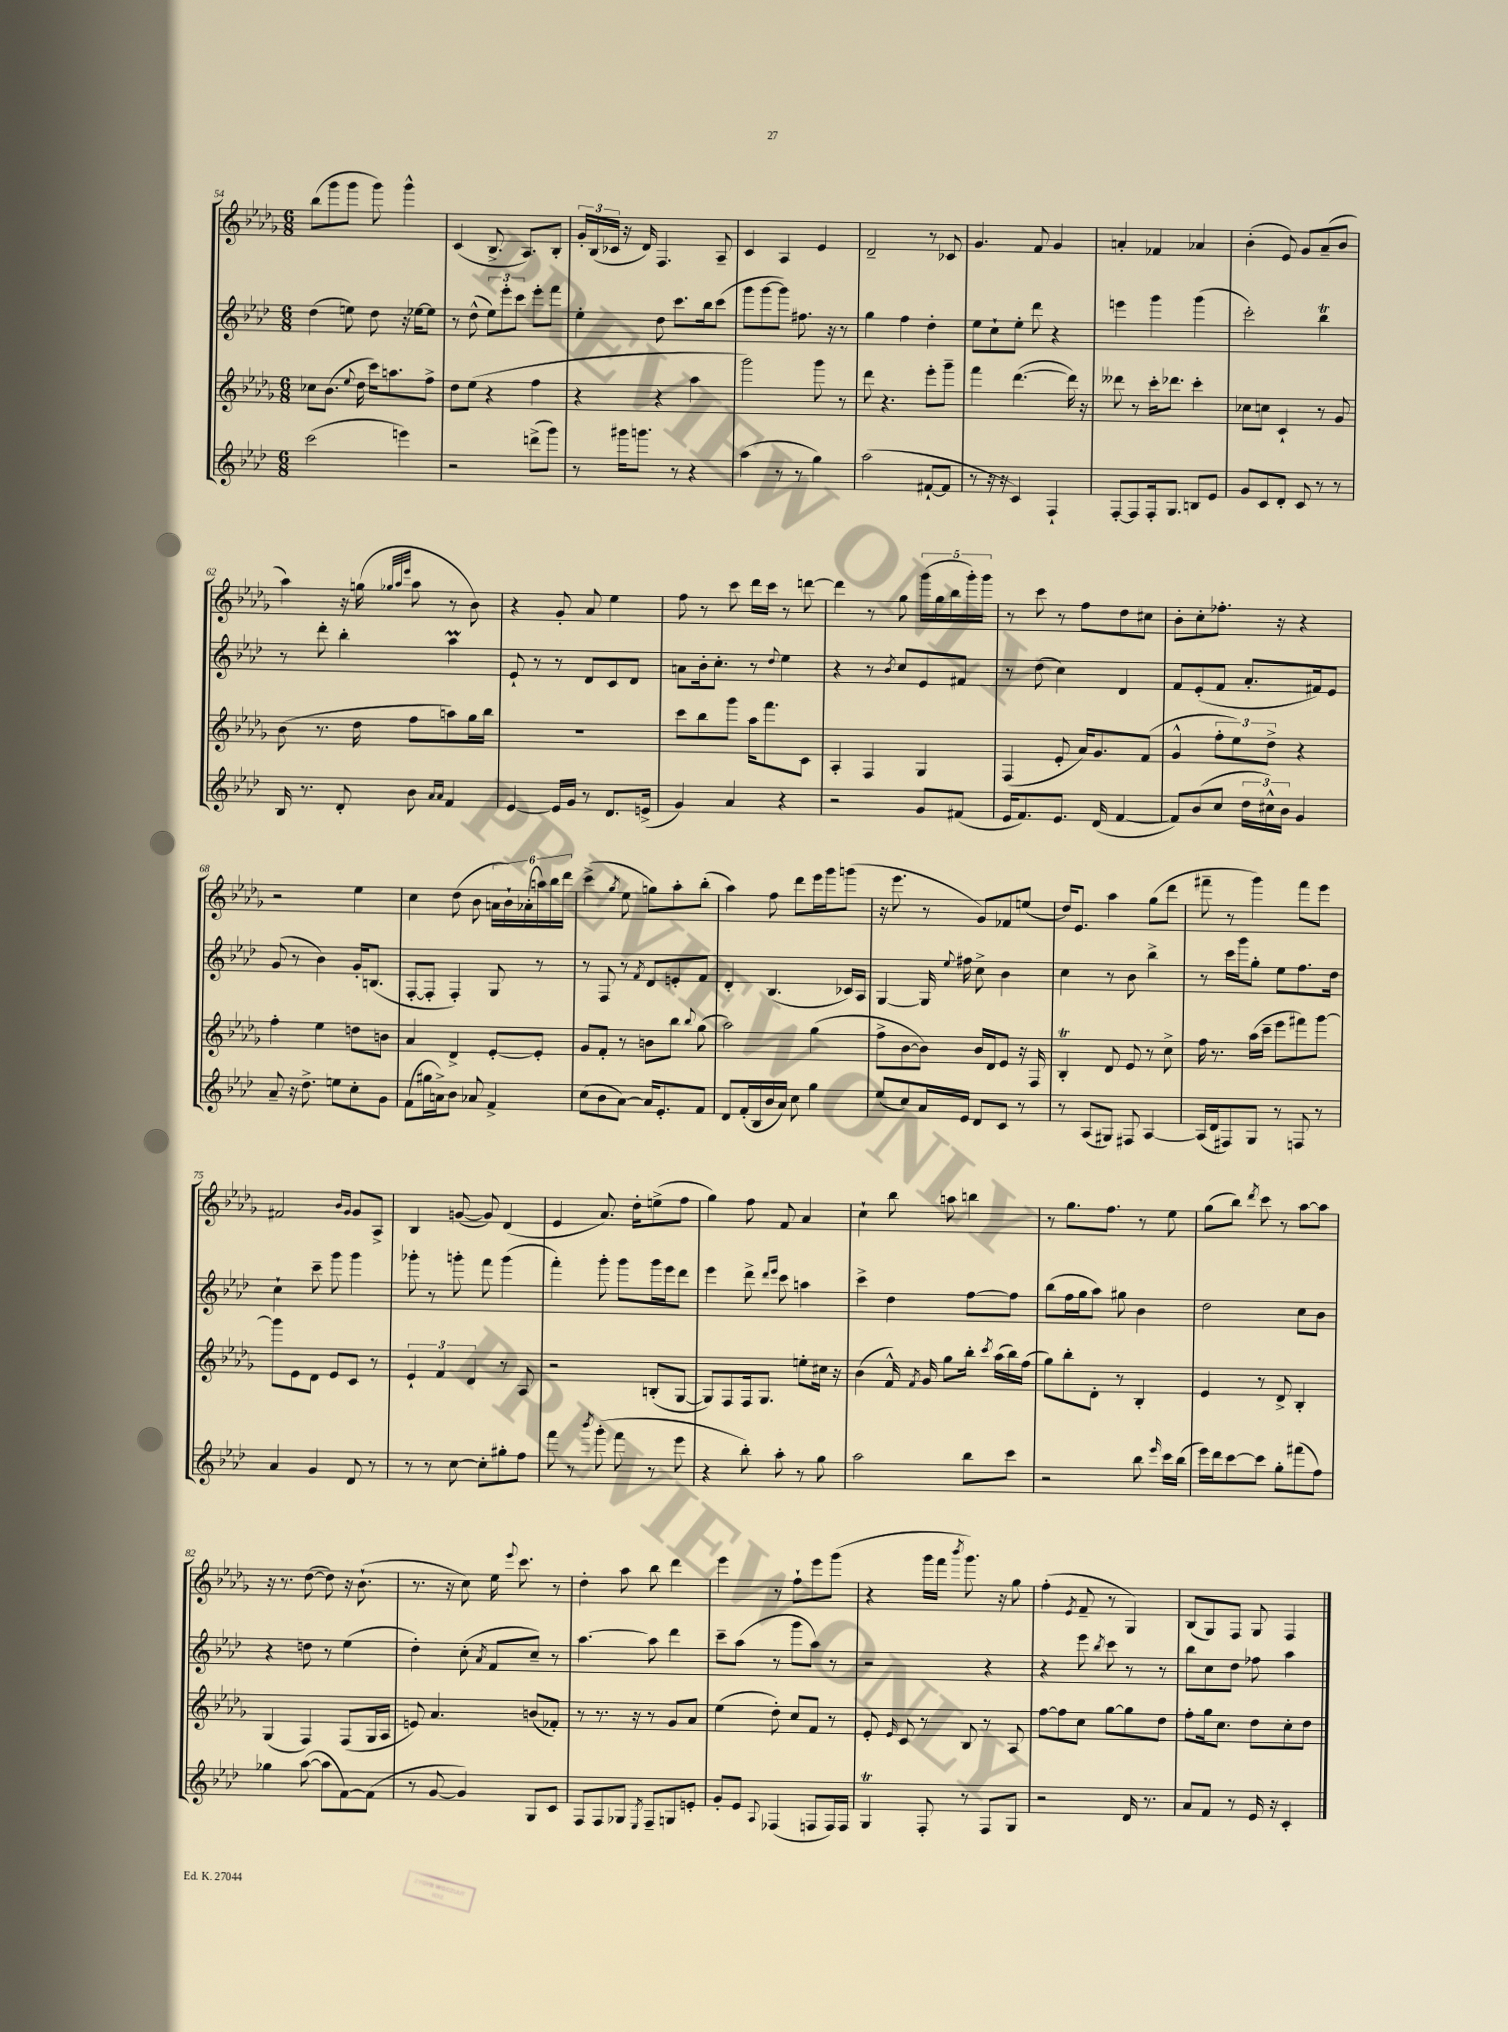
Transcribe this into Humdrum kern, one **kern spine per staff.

**kern	**kern	**kern	**kern
*part4	*part3	*part2	*part1
*staff4	*staff3	*staff2	*staff1
*clefG2	*clefG2	*clefG2	*clefG2
*k[b-e-a-d-]	*k[b-e-a-d-g-]	*k[b-e-a-d-]	*k[b-e-a-d-g-]
*M6/8	*M6/8	*M6/8	*M6/8
=54	=54	=54	=54
(2ccc\	8cc-X\L	(4dd-\	(8bb-\L
.	(8.b-\J	.	8ggg-\
.	.	8een\)	8ggg-\J
.	8qqee-/	.	.
.	16dd-\	.	.
.	16ccc\KL)	8dd-\	8ggg-\)
.	8.aan\	.	.
4eeen\)	.	16r	4ggg-^^\
.	.	[16ee-X\KL	.
.	8ff^\J	8ee-\J]	.
=55	=55	=55	=55
2r	8dd-\L	8r	(4c/
.	(8ee-\J	(8dd-^^\	.
.	4r	12ee-\L)	8.B-^/
.	.	12eee-'\	.
.	.	12ccc\J	.
.	.	.	8.A-/L)
(8dddn^\L	4ff\	8eee-'\L	.
8ggg\J)	.	8fff\J	8B-'/J
=56	=56	=56	=56
8r	4r	4ee-'\	24g-'/LL
.	.	.	(24B-/
.	.	.	24c-X/JJ
16ggg#X\KL	.	.	16r
8.gggn\J	.	.	16d-/)
.	4r	8dd-\	4.F/
8r	.	8.ccc\L	.
4r	4aa-\	.	.
.	.	16bb-\k	.
.	.	(8ccc\J	8A-~/
=57	=57	=57	=57
(4aa-\	2ggg-\)	8ggg\L	4c/
.	.	[8ggg\	.
8r	.	8ggg\J])	4A-/
8r	.	8.ff#X\	.
4gg\)	8ggg-\	.	4e-/
.	.	16r	.
.	8r	8r	.
=58	=58	=58	=58
(2aa-\	8ddd-\	4gg\	2d-~/
.	4.r	.	.
.	.	4ff\	.
[8f#X`/L	8eee-'\L	4dd-'\	8r
8f#/J]	8ggg-~\J	.	8c-X/
=59	=59	=59	=59
8r	4fff\	8ee-\L	4.g-/
16r	.	8cc`\	.
16r	.	.	.
4c/)	([4.ddd-\	8ee-'\J	.
.	.	8ddd-\	8f/
4F`/	.	4r	4g-/
.	16ddd-\])	.	.
.	16r	.	.
=60	=60	=60	=60
[8F'/L	8ddd--X\	4eeen\	4an'/
8F/]	8r	.	.
16F'/k	16ccc'\KL	4ggg\	4f-X/
8.G/J	8.ddd-X\J	.	.
8Bn/L	4ccc'\	(4ggg\	4a-X/
8e-/J	.	.	.
=61	=61	=61	=61
8g/L	8cc-X\L	2ccc'\)	(4b-'\
8c/	8ccn\J	.	.
8d-'/J	4c`/	.	8e-/)
8c/	.	.	8g-/L
8r	8r	4bb-T\	(8a-~/
8r	8g-/	.	8b-/J
!!LO:LB:g=z
=62	=62	=62	=62
16B-/	(8b-\	8r	4aa-\)
8.r	.	.	.
.	8.r	8ddd-'\	.
8d-'/	.	4bb-'\	16r
.	16dd-\	.	(16ggn\
.	.	.	32qqgg-X/LLL
.	.	.	32qqaa-/
.	.	.	32qqeee-/JJJ
8b-\	8ff\L	.	8aa-\
16qqa-/LL	.	.	.
16qqa-/JJ	.	.	.
4f/	8aan\)	4aa-M\	8r
.	16gg-\L	.	8b-\)
.	16bb-\JJ	.	.
=63	=63	=63	=63
[4e-/	2.r	8e-`/	4r
.	.	8r	.
16e-/LL]	.	8r	8g-'/
16g/JJ	.	.	.
8r	.	8d-/L	8a-/
8.d-/L	.	8c/	4ee-\
.	.	8d-/J	.
(16en^/Jk	.	.	.
=64	=64	=64	=64
4g/)	8ccc\L	8an\L	8ff\
.	8bb-\	16b-'\k	8r
.	.	8.cc'\J	.
4a-/	8ggg-\J	.	8ccc\
.	16aa-\KL	8r	16ddd-\LL
.	8.fff\	.	16ccc\JJ
.	.	8qqdd-/	.
4r	.	4ee-\	8r
.	8c\J	.	[8dddn\
=65	=65	=65	=65
2r	4A-'/	4r	4ddd\]
.	4F/	8r	8r
.	.	8qb-/	.
.	.	8cc/L	8gg-\
8g/L	4G-/	8e-/	(20ggg-\LL
.	.	.	20gg-\
.	.	.	20bb-\
(8f#X/J	.	8f#X/J	.
.	.	.	20ggg-'\)
.	.	.	20ggg-\JJ
=66	=66	=66	=66
16e-/KL	(4F/	8r	8r
8.f/)	.	.	.
.	.	(8dd-\	8ccc\
8.e-/J	8e-'/	4cc\)	8r
.	16a-/KL)	.	8ff\L
(16d-/	8.g-/	.	.
[4f/	.	4d-/	8dd-\
.	(8f/J	.	8cc#X\J
=67	=67	=67	=67
8f/L])	4g-^^/	8f/L	8b-'\L
(8b-/	.	(8e-'/	8cc'\
8cc/J	12ff'\L	8f/J	8.ff-X'\J
.	12ee-\)	.	.
24dd-\LL	.	8.a-'/L	.
24cc#X^^\)	12dd-^\J	.	.
.	.	.	16r
24b-\JJ	.	.	.
4g/	4r	.	4r
.	.	16f#X/k)	.
.	.	8e-/J	.
!!LO:LB:g=z
=68	=68	=68	=68
8a-~/	4ff'\	(8g/	2r
16r	.	8r	.
8.dd-^\	.	.	.
.	4ee-\	4b-\)	.
8een\L	.	.	.
8cc'\	8ddn\L	16g'/KL	4ee-\
.	.	(8.Bn/J	.
8g\J	8bn\J	.	.
=69	=69	=69	=69
(8f\L	4a-/	[8F'/L	4cc\
16gg#X\L	.	8F'/J]	.
16an^\J)	.	.	.
8b-\J	4d-^/	4F'/)	(8dd-\
8a-X/	.	.	8b-\
4f^/	[8e-'/L	8G/	24an\LL
.	.	.	24b-`\)
.	.	.	(24a-X'\
.	8e-'/J]	8r	24aan\)
.	.	.	24bb-\
.	.	.	24ddd-\JJ
=70	=70	=70	=70
(8cc\L	8g-/L	8r	(4ccc^\
8b-\	8f'/J	8F/	.
.	.	.	8qgg-/
[8a-\J)	8r	8r	8ee-\
.	.	8qf/	.
16a-/KL]	8bn\L	8d-/L	8ggn\L)
8.e-'/	.	.	.
.	8bb-\J	8en'/	8aa-'\
.	8qqbb-/	.	.
8f/J	(8gg-\	8f/J	(8bb-'\J
=71	=71	=71	=71
8d-/L	2aa-\)	4d-'/	4aa-\)
(16f'/L	.	.	.
16B-/	.	.	.
16b-/	.	(4.B-/	8ff\
16a-/JJ)	.	.	.
8cc\	.	.	8ddd-\L
4gg\	(4gg-\	.	16eee-\L
.	.	.	16ggg-\J
.	.	16c-X/LL)	(8gggn\J
.	.	16A-/JJ	.
=72	=72	=72	=72
(8ee-/L	8ff^\L	[4G/	16r
.	.	.	8.eee-\
8cc/)	[8b-\	.	.
16a-/L	8b-\J])	16G/]	8r
.	.	8qqee-/	.
16e-/JJ	.	16ff#X\	.
8d-/L	16b-/LL	8cc^\	8g-/L)
.	16d-/J	.	.
8c/J	8e-/J	4b-\	8f-X/
8r	16r	.	(8een/J
.	16F/	.	.
=73	=73	=73	=73
8r	4B-T'/	4cc\	16dd-/KL)
.	.	.	8.e-/J
(8A-/L	.	.	.
8G#X/J)	8d-/	8r	4aa-\
8F#X/	8e-/	8b-\	.
[4A-/	8r	4bb-^\	(8gg-\L
.	8cc^\	.	8ddd-\J
=74	=74	=74	=74
(16A-/LL]	16ff\	8r	8fff#X~\
16d-/J	8.r	.	.
8F#X/)	.	16ccc\LL	8r
.	.	16ggg\J	.
8G/J	(16aa-\LL	8gg'\J	4ggg-\)
.	16ccc~\JJ	.	.
8r	8eee-\L	8ee-\L	.
8Fn/	8fff#X\)	8.ff\	8fff#\L
8r	[8ggg-\J	.	8eee-\J
.	.	16dd-\Jk	.
!!LO:LB:g=z
=75	=75	=75	=75
4a-/	8ggg-\L]	4cc`\	2f#X/
.	8e-\	.	.
4g/	8d-\J	8ccc~\	.
.	8e-/L	8ggg\	.
.	.	.	16qqb-/LL
.	.	.	16qqg-/JJ
8d-/	8c/J	4ggg\	8g-/L
8r	8r	.	8A-^/J
=76	=76	=76	=76
8r	6e-`/	8ggg-X'\	4B-/
8r	.	8r	.
.	6f/	.	.
[8cc\	.	8gggn'\	([8gn/
.	6d-/	.	.
8cc'\L]	.	8fff\	8g/])
8gg#X'\	8r	(4ggg\	(4d-/
8ff\J	8A-/	.	.
=77	=77	=77	=77
8fff\	2r	4fff'\)	4e-/
8r	.	.	.
8qbbb-/	.	.	.
(8ggg'\	.	8ggg'\	8.a-/)
8fff\	.	8ggg\L	.
.	.	.	16dd-'\KL
8r	(8Bn'/L	16ggg\L	(8een^\
.	.	16eee-\J	.
8eee-\	[8G-/J	8ddd-\J	8ff\J
=78	=78	=78	=78
4r	8G-/L])	4eee-\	4gg-\)
.	8F/	.	.
8bb-'\)	16F/k	8ddd-^\	8ff\
.	8.G-/J	.	.
.	.	16qqddd-/LL	.
.	.	16qqeee-/JJ	.
8aa-'\	.	8ccc\	8f/
8r	8een'\L	4aan\	4a-/
8gg\	16cc#X\Jk	.	.
.	16r	.	.
=79	=79	=79	=79
2aa-\	(4b-\	4ccc^\	4cc`\
.	16f^^/)	4dd-\	8bb-\
.	8qf/	.	.
.	16g-/	.	.
.	8gg-\L	.	8aan\
8bb-\L	16bb-'\Jk	[8ff\L	4bbn\
.	8qccc/	.	.
.	(16aa-\LL	.	.
8ccc\J	16bb-\)	8ff\J]	.
.	(16ff\JJ	.	.
=80	=80	=80	=80
2r	8gg-\L)	(8bb-\L	8r
.	8bb-'\	16ff\L	8.gg-\L
.	.	16gg\J	.
.	8d-'\J	8aa-\J)	.
.	.	.	8.ff\J
.	8r	8gg#X\	.
8bb-\	4B-'/	4b-\	8r
16qqeee-/	.	.	.
16ccc\LL	.	.	8ee-\
(16bb-\JJ	.	.	.
=81	=81	=81	=81
16eee-\LL)	4e-/	2dd-\	(8gg-\L
16ddd-\J	.	.	.
[8ccc\	.	.	8bb-\J)
.	.	.	8qddd-/
8ccc\J]	8r	.	8ccc\
8gg'\L	8d-^/	.	8r
(8fff#X\	4B-'/	8cc\L	[8aa-\L
8ff\J)	.	8b-\J	8aa-\J]
!!LO:LB:g=z
=82	=82	=82	=82
4gg-X\	(4G-/	4r	16r
.	.	.	8.r
([8aa-\	4F/)	8ddn\	([8dd-\
8aa-\L]	.	8r	8dd-\])
[8f\)	(8F/L	(4ee-\	16r
.	.	.	(8.b-`\
(8f\J]	16G-/L	.	.
.	16A-/JJ	.	.
=83	=83	=83	=83
8r	8en/)	4dd-'\)	8.r
[8g/	4.a-/	.	.
.	.	.	16r
4g/])	.	(8cc'\	8cc\)
.	.	8qa-/	.
.	.	8f/L	16ee-\
.	.	.	8qqeee-/
.	.	.	8.ccc\
8G/L	(8bn/L	8cc~/J)	.
8c/J	8f-X'/J)	8r	8r
=84	=84	=84	=84
8F/L	8r	[4.aa-\	4dd-'\
8F/	8.r	.	.
8G-X/J	.	.	8aa-\
.	16r	.	.
8qE-/	.	.	.
8F~/L	8r	8aa-\]	8bb-\
8Gn/	8g-/L	4ddd-\	4ddd-\
8en'/J	8a-/J	.	.
=85	=85	=85	=85
8g'/L	(4ee-\	8ccc~\L	4eee-\
8e-/J	.	(8aa-\J	.
8qqA-/	.	.	.
(4F-X/	8dd-'\)	8r	8r
.	8cc/L	8ggg\L	8ff`\L
8Fn/L	8f/J	8aa-\J)	8eee-\
16F/L)	8r	8r	(8ggg-\J
16F/JJ	.	.	.
=86	=86	=86	=86
4Gt/	8e-'/	2r	4r
.	16qqe-/	.	.
.	8c/	.	.
8F'/	8r	.	16ggg-\LL
.	.	.	16fff\JJ
.	.	.	8qbbb-/
8r	8B-/	.	8.ggg-\)
8F/L	8r	4r	.
.	.	.	16r
8G/J	8A-/	.	8gg-\
=87	=87	=87	=87
2r	[8ff\L	4r	(4ff'\
.	8ff\]	.	.
.	.	.	8qe-/
.	8cc\J	8eee-\	8f~/
.	.	8qbb-/	.
.	[8gg-\L	8ccc\	8r
16d-/	8gg-\]	8r	4G-/)
8.r	.	.	.
.	8dd-\J	8r	.
=88	=88	=88	=88
8a-/L	8ff'\L	8bb-\L	(8B-/L
8f/J	16gg-\k	8cc\	8G-/)
.	8.cc\J	.	.
8r	.	8dd-\J	8F/J
16e-/	8dd-\L	8ff-X\	8G-/
16r	.	.	.
4c'/	8cc'\	4aa-\	4F/
.	8dd-\J	.	.
==	==	==	==
*-	*-	*-	*-
